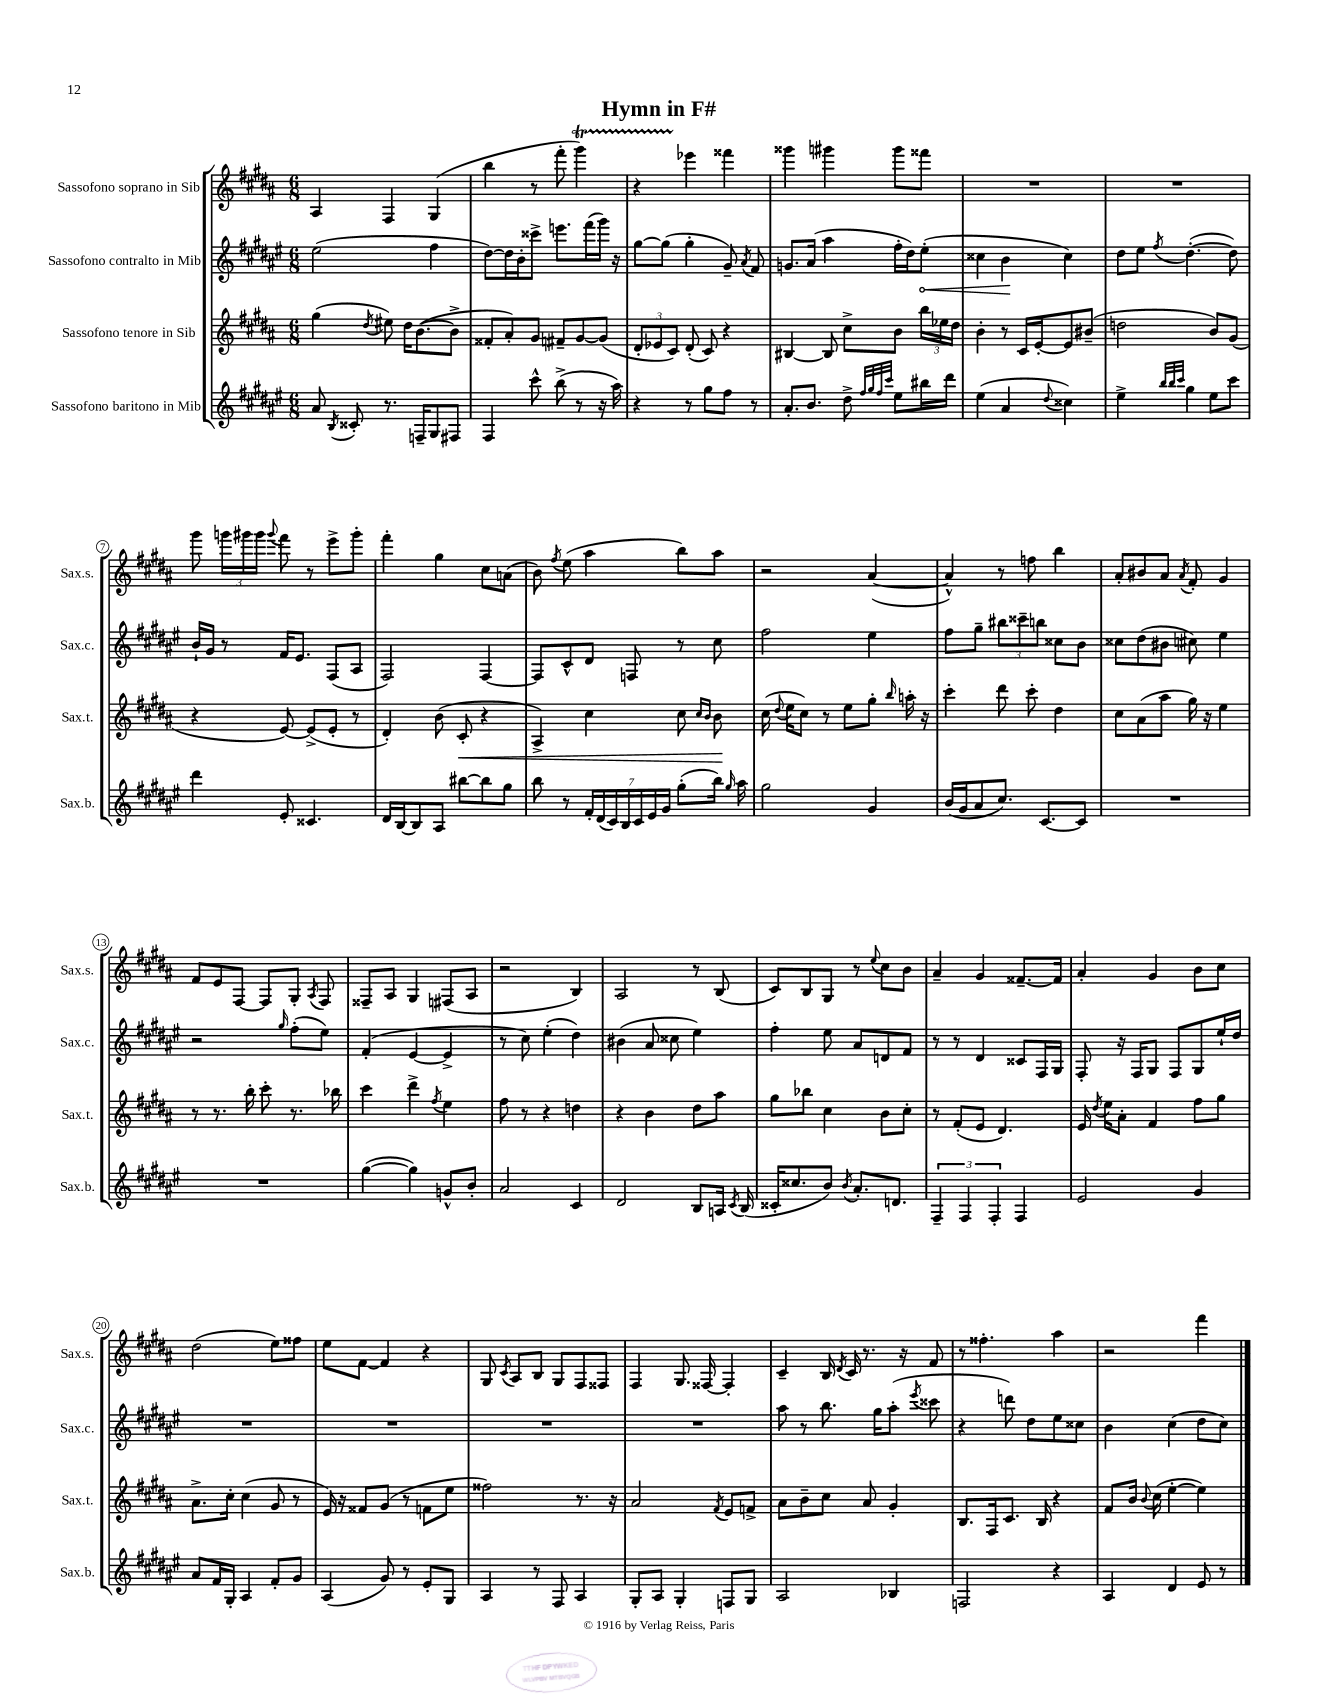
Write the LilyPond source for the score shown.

\header { title = "Hymn in F#" }
<<
\new StaffGroup <<
\new Staff = "s0" \with { instrumentName = "Sassofono soprano in Sib" shortInstrumentName = "Sax.s." } {
    \clef treble \key b \major \numericTimeSignature \time 6/8
    \autoBeamOff ais4 fis4 gis4( |
    b''4 r8 fis'''8-. gis'''4\startTrillSpan) |
    r4 ees'''4\stopTrillSpan fisis'''4 |
    gisis'''4 gis'''4 gis'''8[ fisis'''8] |
    R2. |
    R2. |
    gis'''8 \tuplet 3/2 { g'''16[ gis'''16 gis'''16] } \appoggiatura { gis'''8 } fis'''8 r8 e'''8[-> gis'''8]-. |
    fis'''4-. gis''4 cis''8[ a'8]( |
    b'8) \acciaccatura { fis''8 } e''8( ais''4 b''8[) ais''8] |
    r2 ais'4~( |
    ais'4-^) r8 f''8 b''4 |
    ais'8[-. bis'8 ais'8] \acciaccatura { ais'8 } fis'8-. gis'4 |
    fis'8[ e'8 fis8]~ fis8[ gis8]-. \acciaccatura { ais8 } fis8 |
    fisis8[-- ais8] gis4 fis8[( ais8] |
    r2 b4) |
    ais2 r8 b8( |
    cis'8[) b8 gis8] r8 \appoggiatura { e''8 } cis''8[ b'8] |
    ais'4-- gis'4 fisis'8.[~-- fisis'16] |
    ais'4-. gis'4 b'8[ cis''8] |
    dis''2( e''8[) fisis''8] |
    e''8[ fis'8]~ fis'4 r4 |
    gis8 \acciaccatura { cis'8 } ais8[ b8] gis8[ fis8 fisis8] |
    fis4 gis8. fisis16~ fisis4-. |
    cis'4-- b16 \acciaccatura { dis'8 } cis'16 r8. r16 fis'8 |
    r8 fisis''4.-. ais''4 |
    r2 fis'''4 \bar "|." |
}
\new Staff = "s1" \with { instrumentName = "Sassofono contralto in Mib" shortInstrumentName = "Sax.c." } {
    \clef treble \key fis \major \numericTimeSignature \time 6/8
    \autoBeamOff eis''2( fis''4 |
    dis''8[~) dis''16 b'16-. cisis'''8]-> e'''8.[ fis'''16( gis'''16]) r16 |
    gis''8[~ gis''8]( gis''4-. gis'8--) \acciaccatura { ais'8 } fis'8 |
    g'8.[ ais'16]( ais''4 fis''16[-. dis''16) \once \override Hairpin.circled-tip = ##t eis''8]-.\<( |
    cisis''4 b'4\! cisis''4) |
    dis''8[ eis''8] \acciaccatura { fis''8 } dis''4.~-.( dis''8) |
    b'16[-! gis'16] r8 fis'16[ eis'8.] fis8[( ais8] |
    fis2) fis4~ |
    fis8[ cis'8-^ dis'8] f8 r8 cis''8 |
    fis''2 eis''4 |
    fis''8[ gis''8]-- \tuplet 3/2 { bis''8[ cisis'''8-- b''8] } cisis''8[ b'8] |
    cisis''8[ dis''8( bis'8] cis''8) eis''4 |
    r2 \grace { gis''16 } fis''8[-.( eis''8]) |
    fis'4-.( eis'4~ eis'4-> |
    r8 cis''8) eis''4-.( dis''4) |
    bis'4( ais'8 cisis''8 eis''4) |
    fis''4-. eis''8 ais'8[ d'8 fis'8] |
    r8 r8 dis'4 cisis'8[ fis16 gis16] |
    fis8-. r16 fis16[ gis8] fis8[ gis8 eis''16-! dis''16] |
    R2. |
    R2. |
    R2. |
    R2. |
    ais''8 r8 b''8. gis''16[ ais''8]-.( \acciaccatura { eis'''8 } cisis'''8 |
    r4 d'''8) dis''8[ eis''8 cisis''8] |
    b'4 cis''4( dis''8[ cis''8]) \bar "|." |
}
\new Staff = "s2" \with { instrumentName = "Sassofono tenore in Sib" shortInstrumentName = "Sax.t." } {
    \clef treble \key b \major \numericTimeSignature \time 6/8
    \autoBeamOff gis''4( \acciaccatura { dis''8 } eis''8) dis''16[ b'8.~( b'8]-> |
    fisis'8[-. ais'8-.) gis'8] fis'8[-- gis'8~ gis'8]( |
    \tuplet 3/2 { dis'8[-. ees'8 cis'8]) } dis'8-.( cis'8) r4 |
    bis4~ bis8 cis''8[-> b'8] \tuplet 3/2 { b''16[ ees''16 dis''16] } |
    b'4-. r8 cis'16[ e'16~-. e'8 bis'8]--( |
    d''2 b'8[) gis'8]( |
    r4 e'8~) e'8[->( e'8]-. r8 |
    dis'4-.) b'8( cis'8-.\< r4 |
    ais4->) cis''4 cis''8 \grace { cis''16[ b'16] } b'8\! |
    cis''16( \appoggiatura { dis''8 } e''16[ cis''8]) r8 e''8[ gis''8]-. \grace { b''16 } a''16-. r16 |
    cis'''4-. dis'''8 cis'''8-. dis''4 |
    cis''8[ ais'8( ais''8] gis''16) r16 e''4 |
    r8 r8. b''16-. cis'''8-. r8. bes''16 |
    cis'''4 dis'''4-> \acciaccatura { fis''8 } e''4 |
    fis''8 r8 r4 d''4 |
    r4 b'4 dis''8[ ais''8] |
    gis''8[ bes''8] cis''4 b'8[ cis''8]-. |
    r8 fis'8[-.( e'8] dis'4.) |
    e'16 \acciaccatura { dis''8 } e''16[ ais'8]-. fis'4 fis''8[ gis''8] |
    ais'8.[-> cis''16]-. cis''4( gis'8 r8 |
    e'16) r16 fisis'8[ gis'8]( r8 f'8[ e''8] |
    fisis''2) r8. r16 |
    ais'2 \acciaccatura { fis'8 } e'8[ f'8]-> |
    ais'8[ b'8-- cis''8] ais'8 gis'4-. |
    b8.[ fis16 cis'8.] b16 r4 |
    fis'8[ b'16] \appoggiatura { b'8 } cis''16( e''4~-. e''4) \bar "|." |
}
\new Staff = "s3" \with { instrumentName = "Sassofono baritono in Mib" shortInstrumentName = "Sax.b." } {
    \clef treble \key fis \major \numericTimeSignature \time 6/8
    \autoBeamOff ais'8 \acciaccatura { b8 } cisis'8-. r8. f16[-- gis8 fis8] |
    fis4 cis'''8-^ b''8->( r8 r16 ais''16) |
    r4 r8 gis''8[ fis''8] r8 |
    ais'8.[-. b'8.] dis''8-> \grace { fis''32[ gis''32 fis''32 cis'''32] } eis''8[ bis''16 dis'''16] |
    eis''4( ais'4 \appoggiatura { dis''8 } cisis''4) |
    eis''4-> \grace { b''32[ b''32 cis'''32] } gis''4 eis''8[ cis'''8] |
    dis'''4 eis'8-. cisis'4. |
    dis'16[ b16~ b8 ais8] bis''8[~ bis''8 gis''8] |
    b''8 r8 \tuplet 7/4 { fis'16[-. dis'16( cis'16) b16 cis'16 eis'16 gis'16] } gis''8[-.( b''16]) \grace { gis''16 } ais''16 |
    gis''2 gis'4 |
    b'16[( gis'16 ais'8 cis''8.]) cis'8.[~ cis'8] |
    R2. |
    R2. |
    gis''4~( gis''4) g'8[-^ b'8]-. |
    ais'2 cis'4 |
    dis'2 b8[ a16] \acciaccatura { cis'8 } b16( |
    cisis'16[-. cisis''8. b'8]) \acciaccatura { b'8 } ais'8.[-. d'8.] |
    \tuplet 3/2 { fis4-- fis4 fis4-. } fis4 |
    eis'2 gis'4 |
    ais'8[ fis'16 gis16]-. ais4 fis'8[-. gis'8] |
    ais4( gis'8) r8 eis'8[-. gis8] |
    ais4 r8 fis8 ais4 |
    gis8[-. ais8] gis4-. f8[ gis8] |
    ais2 bes4 |
    f2 r4 |
    ais4 dis'4 eis'8 r8 \bar "|." |
}
>>
>>
\layout { \context { \Score \override BarNumber.stencil = #(make-stencil-circler 0.1 0.3 ly:text-interface::print) } }
